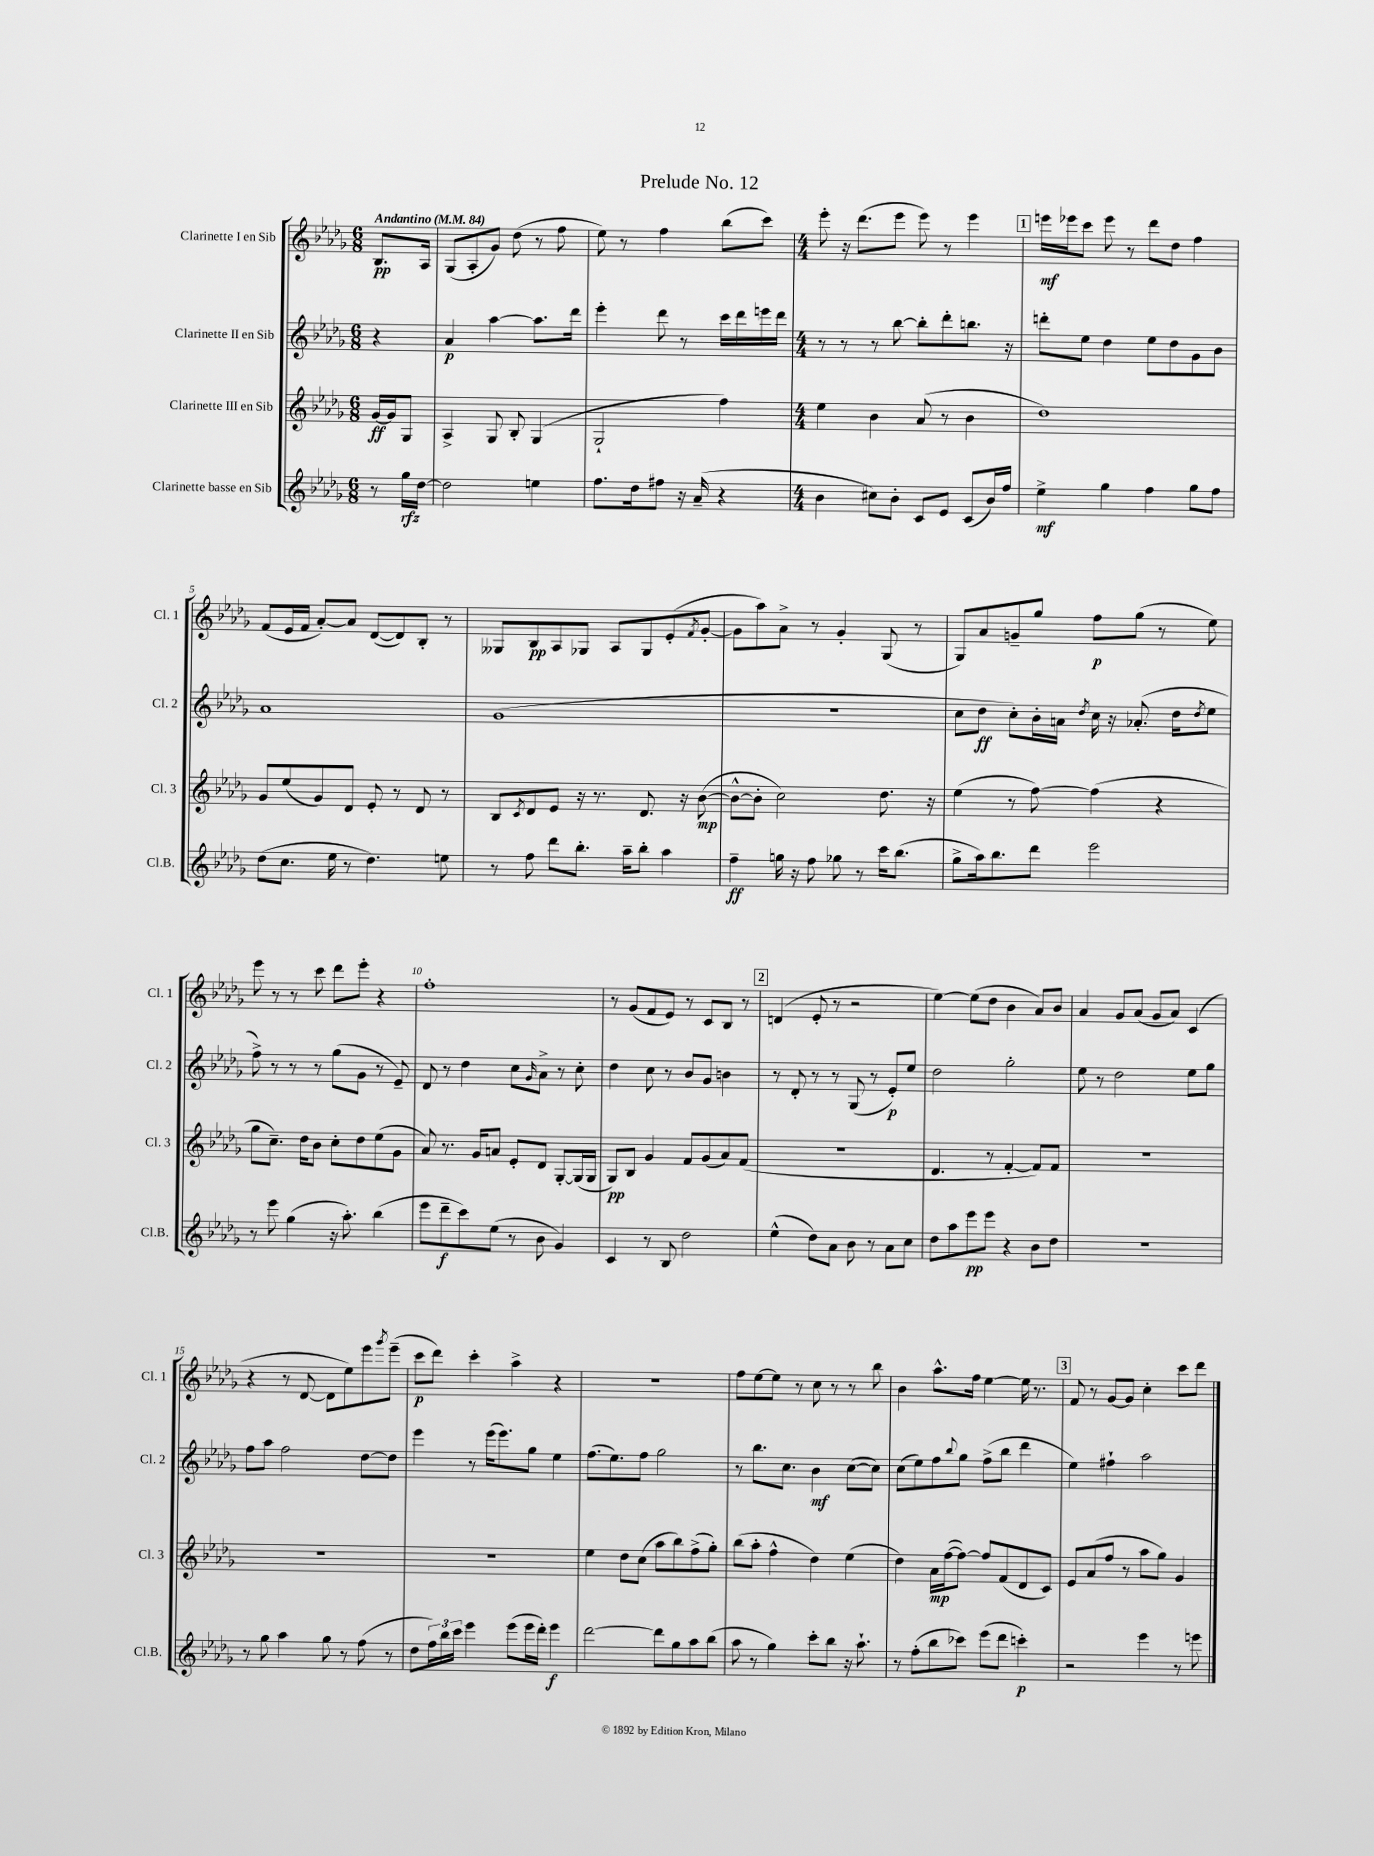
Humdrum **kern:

**kern	**dynam	**kern	**dynam	**kern	**dynam	**kern	**dynam
*part4	*part4	*part3	*part3	*part2	*part2	*part1	*part1
*staff4	*staff4	*staff3	*staff3	*staff2	*staff2	*staff1	*staff1
*I"Clarinette basse en Sib	*	*I"Clarinette III en Sib	*	*I"Clarinette II en Sib	*	*I"Clarinette I en Sib	*
*I'Cl.B.	*	*I'Cl. 3	*	*I'Cl. 2	*	*I'Cl. 1	*
*clefG2	*	*clefG2	*	*clefG2	*	*clefG2	*
*k[b-e-a-d-g-]	*	*k[b-e-a-d-g-]	*	*k[b-e-a-d-g-]	*	*k[b-e-a-d-g-]	*
*M6/8	*	*M6/8	*	*M6/8	*	*M6/8	*
*MM84	*	*MM84	*	*MM84	*	*MM84	*
=	=	=	=	=	=	=	=
!	!	!	!	!	!	!LO:TX:a:B:t=Andantino	!
8r	.	[16g-/LL	ff	4r	.	8.B-/L	pp
.	.	16g-/J]	.	.	.	.	.
16gg-\LL	rfz	8G-/J	.	.	.	.	.
[16dd-\JJ	.	.	.	.	.	16A-/Jk	.
=1	=1	=1	=1	=1	=1	=1	=1
2dd-\]	.	4A-^/	.	4a-/	p	(8G-/L	.
.	.	.	.	.	.	8A-'/	.
.	.	8G-/	.	[4aa-\	.	8g-/J)	.
.	.	8B-'/	.	.	.	(8dd-\	.
4een\	.	(4G-/	.	8.aa-\L]	.	8r	.
.	.	.	.	.	.	8ff\	.
.	.	.	.	16ddd-\Jk	.	.	.
=2	=2	=2	=2	=2	=2	=2	=2
8.ff\L	.	2G-`/	.	4eee-'\	.	8ee-\)	.
.	.	.	.	.	.	8r	.
16dd-\k	.	.	.	.	.	.	.
8ff#X\J	.	.	.	8ddd-\	.	4ff\	.
16r	.	.	.	8r	.	.	.
(16a-~/	.	.	.	.	.	.	.
4r	.	4ff\)	.	16ccc\LL	.	(8bb-\L	.
.	.	.	.	16ddd-\	.	.	.
.	.	.	.	16eeen\	.	8ccc\J)	.
.	.	.	.	16ddd-\JJ	.	.	.
=3	=3	=3	=3	=3	=3	=3	=3
*M4/4	*	*M4/4	*	*M4/4	*	*M4/4	*
4b-\	.	4ee-\	.	8r	.	8eee-'\	.
.	.	.	.	8r	.	16r	.
.	.	.	.	.	.	(8.ddd-\L	.
8cc#X\L)	.	4b-\	.	8r	.	.	.
8b-'\J	.	.	.	[8bb-\	.	8eee-\J	.
8c/L	.	(8a-/	.	8bb-'\L]	.	8eee-\)	.
8e-/J	.	8r	.	8ddd-'\	.	8r	.
(8c/L	.	4b-\	.	8.bbn\J	.	4eee-\	.
16b-/L)	.	.	.	.	.	.	.
16ff/JJ	.	.	.	16r	.	.	.
!!LO:REH:place=s1:t=1
=4	=4	=4	=4	=4	=4	=4	=4
4ee-^\	mf	1dd-)	.	8dddn'\L	.	16eeen\LL	mf
.	.	.	.	.	.	16eee-X\J	.
.	.	.	.	8ee-\J	.	8ccc\J	.
4gg-\	.	.	.	4dd-\	.	8eee-\	.
.	.	.	.	.	.	8r	.
4ff\	.	.	.	8ee-\L	.	8ddd-\L	.
.	.	.	.	8dd-\	.	8dd-\J	.
8gg-\L	.	.	.	8g-\	.	4ff\	.
8ff\J	.	.	.	8b-\J	.	.	.
!!LO:LB:g=z
=5	=5	=5	=5	=5	=5	=5	=5
(8dd-\L	.	8g-/L	.	1a-	.	(8f/L	.
8.cc\J	.	(8ee-/	.	.	.	16e-/L	.
.	.	.	.	.	.	16f/JJ	.
.	.	8g-/)	.	.	.	[8a-'/L)	.
16ee-\	.	.	.	.	.	.	.
8r	.	8d-/J	.	.	.	8a-/J]	.
4.dd-\)	.	8e-'/	.	.	.	([8d-/L	.
.	.	8r	.	.	.	8d-/])	.
.	.	8d-/	.	.	.	8B-'/J	.
8een\	.	8r	.	.	.	8r	.
=6	=6	=6	=6	=6	=6	=6	=6
8r	.	8B-/L	.	(1g-	.	8G--X/L	.
.	.	8qc/	.	.	.	.	.
8ff\	.	8d-/	.	.	.	8B-/	pp
8ddd-\L	.	8e-/J	.	.	.	8A-/	.
8.bb-'\J	.	16r	.	.	.	8G-X/J	.
.	.	8.r	.	.	.	.	.
.	.	.	.	.	.	8A-/L	.
16aa-~\KL	.	.	.	.	.	.	.
8bb-'\J	.	8.d-/	.	.	.	8G-/	.
4aa-\	.	.	.	.	.	(8e-'/	.
.	.	16r	.	.	.	.	.
.	.	.	.	.	.	8qf/	.
.	.	([8b-\	mp	.	.	[8g-'/J	.
=7	=7	=7	=7	=7	=7	=7	=7
4ff~\	ff	8b-^^\L_	.	1r	.	8g-\L]	.
.	.	8b-'\J]	.	.	.	8aa-\)	.
16ggn\	.	2cc\)	.	.	.	8a-^\J	.
16r	.	.	.	.	.	.	.
8ff\	.	.	.	.	.	8r	.
8gg-X\	.	.	.	.	.	4g-'/	.
8r	.	.	.	.	.	.	.
16ccc\KL	.	8.dd-\	.	.	.	(8G-/	.
(8.bb-\J	.	.	.	.	.	.	.
.	.	.	.	.	.	8r	.
.	.	16r	.	.	.	.	.
=8	=8	=8	=8	=8	=8	=8	=8
8gg-^\L	.	(4ee-\	.	8cc\L	.	8G-/L)	.
16aa-\k)	.	.	.	8dd-\J	ff	8a-/	.
8.bb-\	.	.	.	.	.	.	.
.	.	8r	.	8cc'\L)	.	8gn~/	.
8ddd-\J	.	[8ff\)	.	16b-'\L	.	8gg-/J	.
.	.	.	.	16an\JJ	.	.	.
.	.	.	.	8qdd-/	.	.	.
2eee-\	.	(4ff\]	.	16cc\	.	8ff\L	p
.	.	.	.	16r	.	.	.
.	.	.	.	(8.a-X'/	.	(8gg-\J	.
.	.	4r	.	.	.	8r	.
.	.	.	.	16dd-\KL	.	.	.
.	.	.	.	8qdd-/	.	.	.
.	.	.	.	8ee-\J	.	8ee-\)	.
!!LO:LB:g=z
=9	=9	=9	=9	=9	=9	=9	=9
8r	.	8gg-\L	.	8ff^\)	.	8eee-\	.
8eee-\	.	8.cc~\J)	.	8r	.	8r	.
(4gg-\	.	.	.	8r	.	8r	.
.	.	16dd-\KL	.	.	.	.	.
.	.	8b-\J	.	8r	.	8ccc\	.
16r	.	8cc'\L	.	(8gg-\L	.	8ddd-\L	.
8.aa-'\)	.	.	.	.	.	.	.
.	.	8dd-\	.	8g-\J	.	8eee-'\J	.
(4bb-\	.	(8ee-\	.	8r	.	4r	.
.	.	8g-\J	.	8e-~/)	.	.	.
=10	=10	=10	=10	=10	=10	=10	=10
8eee-\L	.	8a-/)	.	8d-/	.	1ff'	.
8ddd-~\	f	8.r	.	8r	.	.	.
8ccc\)	.	.	.	4dd-\	.	.	.
.	.	16g-/KL	.	.	.	.	.
(8ee-\J	.	8an/J	.	.	.	.	.
8r	.	8e-'/L	.	8cc\L	.	.	.
.	.	.	.	16qqg-/	.	.	.
8b-\	.	8d-/J	.	8a-^\J	.	.	.
4g-/)	.	[8G-'/L	.	8r	.	.	.
.	.	(16G-/L]	.	8cc'\	.	.	.
.	.	16G-/JJ	.	.	.	.	.
=11	=11	=11	=11	=11	=11	=11	=11
4c/	.	8G-/L)	pp	4dd-\	.	8r	.
.	.	8B-/J	.	.	.	(8g-/L	.
8r	.	4g-/	.	8cc\	.	8f/	.
8B-/	.	.	.	8r	.	8e-/J)	.
2dd-\	.	8f/L	.	8b-/L	.	8r	.
.	.	(8g-/	.	8g-/J	.	8c/L	.
.	.	8a-/)	.	4bn\	.	8B-/J	.
.	.	(8f/J	.	.	.	8r	.
!!LO:REH:place=s1:t=2
=12	=12	=12	=12	=12	=12	=12	=12
(4ee-^^\	.	1r	.	8r	.	(4dn/	.
.	.	.	.	8d-'/	.	.	.
8dd-\L)	.	.	.	8r	.	8e-'/	.
8a-\J	.	.	.	8r	.	8r	.
8b-\	.	.	.	(8G-/	.	2r	.
8r	.	.	.	8r	.	.	.
8a-\L	.	.	.	8e-'/L)	p	.	.
8cc\J	.	.	.	8ee-/J	.	.	.
=13	=13	=13	=13	=13	=13	=13	=13
8dd-\L	.	4.d-/	.	2dd-\	.	[4ee-\)	.
8aa-\	.	.	.	.	.	.	.
8eee-\	pp	.	.	.	.	(8ee-\L]	.
8eee-\J	.	8r	.	.	.	8dd-\J	.
4r	.	[4f'/	.	2gg-'\	.	4b-\	.
8b-\L	.	8f/L])	.	.	.	8a-/L)	.
8dd-\J	.	8f/J	.	.	.	8b-/J	.
=14	=14	=14	=14	=14	=14	=14	=14
1r	.	1r	.	8ee-\	.	4a-/	.
.	.	.	.	8r	.	.	.
.	.	.	.	2dd-\	.	8g-/L	.
.	.	.	.	.	.	(8a-/J	.
.	.	.	.	.	.	8g-/L	.
.	.	.	.	.	.	8a-/J)	.
.	.	.	.	8ee-\L	.	(4c/	.
.	.	.	.	8gg-\J	.	.	.
!!LO:LB:g=z
=15	=15	=15	=15	=15	=15	=15	=15
8r	.	1r	.	8ff\L	.	4r	.
8gg-\	.	.	.	8aa-\J	.	.	.
4aa-\	.	.	.	2ff\	.	8r	.
.	.	.	.	.	.	[8d-/	.
8gg-\	.	.	.	.	.	8d-\L]	.
8r	.	.	.	.	.	8ee-\)	.
(8ff\	.	.	.	[8dd-\L	.	8eee-\	.
.	.	.	.	.	.	8qggg-/	.
8r	.	.	.	8dd-\J]	.	(8eee-~\J	.
=16	=16	=16	=16	=16	=16	=16	=16
8dd-\L	.	1r	.	4eee-\	.	8ccc\L	p
24ff\L)	.	.	.	.	.	8ddd-\J)	.
24bb-\	.	.	.	.	.	.	.
24ccc\JJ	.	.	.	.	.	.	.
4eee-\	.	.	.	8r	.	4ccc'\	.
.	.	.	.	(16eee-\KL	.	.	.
.	.	.	.	8.eee-\)	.	.	.
(8eee-\L	.	.	.	.	.	4aa-^\	.
16eee-\L	.	.	.	8gg-\J	.	.	.
16ddd-'\JJ)	.	.	.	.	.	.	.
4eee-\	f	.	.	4ee-\	.	4r	.
=17	=17	=17	=17	=17	=17	=17	=17
[2ddd-\	.	4ee-\	.	(8.ff\L	.	1r	.
.	.	.	.	8.ee-\)	.	.	.
.	.	8dd-\L	.	.	.	.	.
.	.	(8cc\J	.	8ff\J	.	.	.
8ddd-\L]	.	8aa-\L	.	2gg-\	.	.	.
8gg-\	.	8bb-\)	.	.	.	.	.
8aa-\	.	(8ff^\	.	.	.	.	.
(8bb-\J	.	8gg-'\J)	.	.	.	.	.
=18	=18	=18	=18	=18	=18	=18	=18
8aa-\	.	(8bb-\L	.	8r	.	8ff\L	.
8r	.	8aa-'\J	.	8.bb-\L	.	[8ee-\	.
4gg-\)	.	4ff^^\	.	.	.	8ee-\J]	.
.	.	.	.	8.cc\J	.	.	.
.	.	.	.	.	.	8r	.
8ccc'\L	.	4dd-\)	.	4b-\	mf	8cc\	.
8bb-\J	.	.	.	.	.	8r	.
16r	.	(4ee-\	.	([8cc\L	.	8r	.
8.aa-`\	.	.	.	.	.	.	.
.	.	.	.	8cc\J])	.	8bb-\	.
=19	=19	=19	=19	=19	=19	=19	=19
8r	.	4dd-\)	.	(8cc\L	.	4b-\	.
(8ff'\L	.	.	.	8ee-\)	.	.	.
8bb-\	.	16a-\LL	mp	8ff\	.	8.aa-^^\L	.
.	.	([16ff\J	.	.	.	.	.
.	.	.	.	8qqbb-/	.	.	.
8ccc-X\J)	.	8ff\J_)	.	8gg-\J	.	.	.
.	.	.	.	.	.	16ff\Jk	.
(8eee-\L	.	8ff/L]	.	(8ff^\L	.	[4ee-\	.
8ddd-\J	.	(8f/	.	8bb-\J	.	.	.
4cccn'\)	p	8d-/	.	4ddd-\	.	16ee-\]	.
.	.	.	.	.	.	8.r	.
.	.	8c/J)	.	.	.	.	.
!!LO:REH:place=s1:t=3
=20	=20	=20	=20	=20	=20	=20	=20
2r	.	8e-/L	.	4ee-\)	.	8f/	.
.	.	(8a-/	.	.	.	8r	.
.	.	8ff/J	.	4ff#X`\	.	[8g-/L	.
.	.	8r	.	.	.	8g-/J]	.
4eee-\	.	8aa-\L	.	2aa-\	.	4cc'\	.
.	.	8gg-\J)	.	.	.	.	.
8r	.	4g-/	.	.	.	8ccc\L	.
8eeen\	.	.	.	.	.	8ddd-\J	.
==	==	==	==	==	==	==	==
*-	*-	*-	*-	*-	*-	*-	*-
